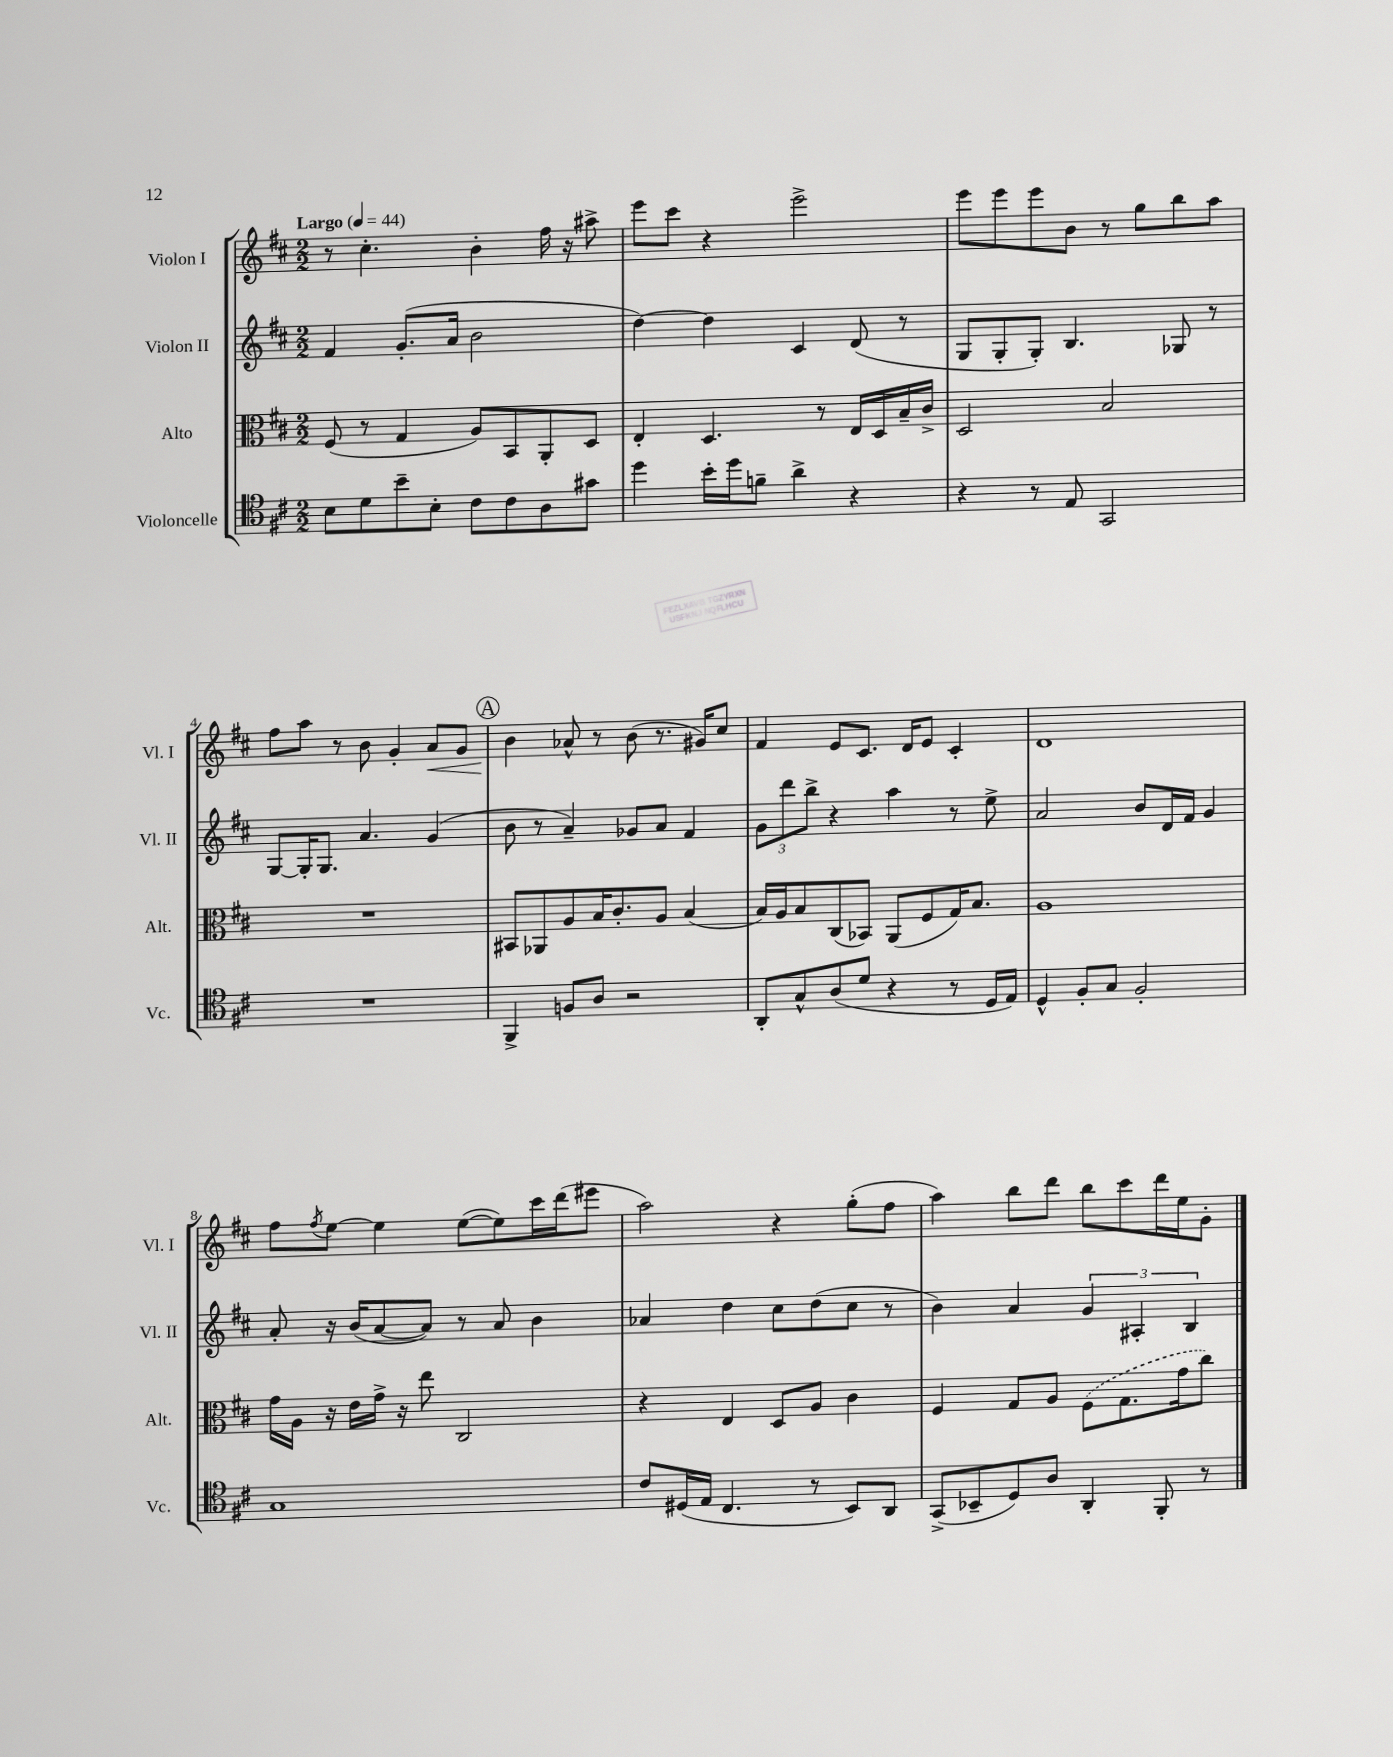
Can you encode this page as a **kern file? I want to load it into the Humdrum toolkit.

**kern	**kern	**kern	**kern
*staff4	*staff3	*staff2	*staff1
*clefC4	*clefC3	*clefG2	*clefG2
*k[f#c#]	*k[f#c#]	*k[f#c#]	*k[f#c#]
*M2/2	*M2/2	*M2/2	*M2/2
*MM44	*MM44	*MM44	*MM44
8B	(8F#	4f#	8r
8d	8r	.	4.cc#'
8b~	4G	(8.g'	.
8B'	.	.	.
.	.	16a	.
8c#	8A)	2b	4b'
8c#	8BB	.	.
8A	8AA'	.	16ff#
.	.	.	16r
8g#	8D	.	8aa#^
=	=	=	=
4dd	4E'	[4dd)	8eee
.	.	.	8ccc#
16b'	4.D	4dd]	4r
16dd	.	.	.
8f~	.	.	.
4a^	.	4c#	2eee^
.	8r	.	.
4r	16E	(8d	.
.	16D	.	.
.	16B~	8r	.
.	16c#^	.	.
=	=	=	=
4r	2D	8G	8eee
.	.	8G'	8eee
8r	.	8G')	8eee
8E	.	4.B	8b
2GG	2B	.	8r
.	.	.	8gg
.	.	8G-	8bb
.	.	8r	8aa
=	=	=	=
1r	1r	[8G	8ff#
.	.	16G']	8aa
.	.	8.G	.
.	.	.	8r
.	.	4.a	8b
.	.	.	4g'
.	.	(4g	8a
.	.	.	8g
=	=	=	=
4FF#^	8BB#	8b	4b
.	8AA-	8r	.
8F	8A	4a~)	8a-^^
8A	16B	.	8r
.	8.c#'	.	.
2r	.	8g-	(8b
.	8A	8a	8.r
.	(4B	4f#	.
.	.	.	16g#)
.	.	.	8cc#
=	=	=	=
8AA'	16B)	12g	4f#
.	16A	.	.
.	.	12ddd	.
8G^^	8B	.	.
.	.	12bb^	.
(8A	(8C#	4r	8e
8d	8BB-)	.	8.c#
4r	(8AA	4aa	.
.	.	.	16d
.	8F#	.	8e
8r	16G)	8r	4c#'
.	8.B	.	.
16D	.	8ee^	.
16E)	.	.	.
=	=	=	=
4D^^	1A	2a	1d
8F#'	.	.	.
8G	.	.	.
2F#'	.	8b	.
.	.	16d	.
.	.	16f#	.
.	.	4g	.
=	=	=	=
1G	16g	8a'	8ff#
.	16A	.	.
.	.	.	8qff#
.	16r	16r	[8ee
.	16e	(16b	.
.	16g^	[8a	4ee]
.	16r	.	.
.	8ee	8a])	.
.	2C#	8r	([8ee
.	.	8a	8ee])
.	.	4b	16ccc#
.	.	.	(16ddd
.	.	.	8eee#
=	=	=	=
8c#	4r	4a-	2aa)
(16D#	.	.	.
16E	.	.	.
4.C#	4E	4dd	.
.	8D	8cc#	4r
8r	8A	(8dd	.
8BB)	4c#	8cc#	(8gg'
8AA	.	8r	8ff#
=	=	=	=
(8GG^	4F#	4b)	4aa)
8BB-~	.	.	.
8D)	8G	4a	8bb
8A	8A	.	8ddd
4AA'	(8F#	6g	8bb
.	8.G	.	8ccc#
.	.	6A#'	.
8FF#'	.	.	16ddd
.	16g	.	16ee
.	.	6B	.
8r	8cc#)	.	8g'
==	==	==	==
*-	*-	*-	*-
